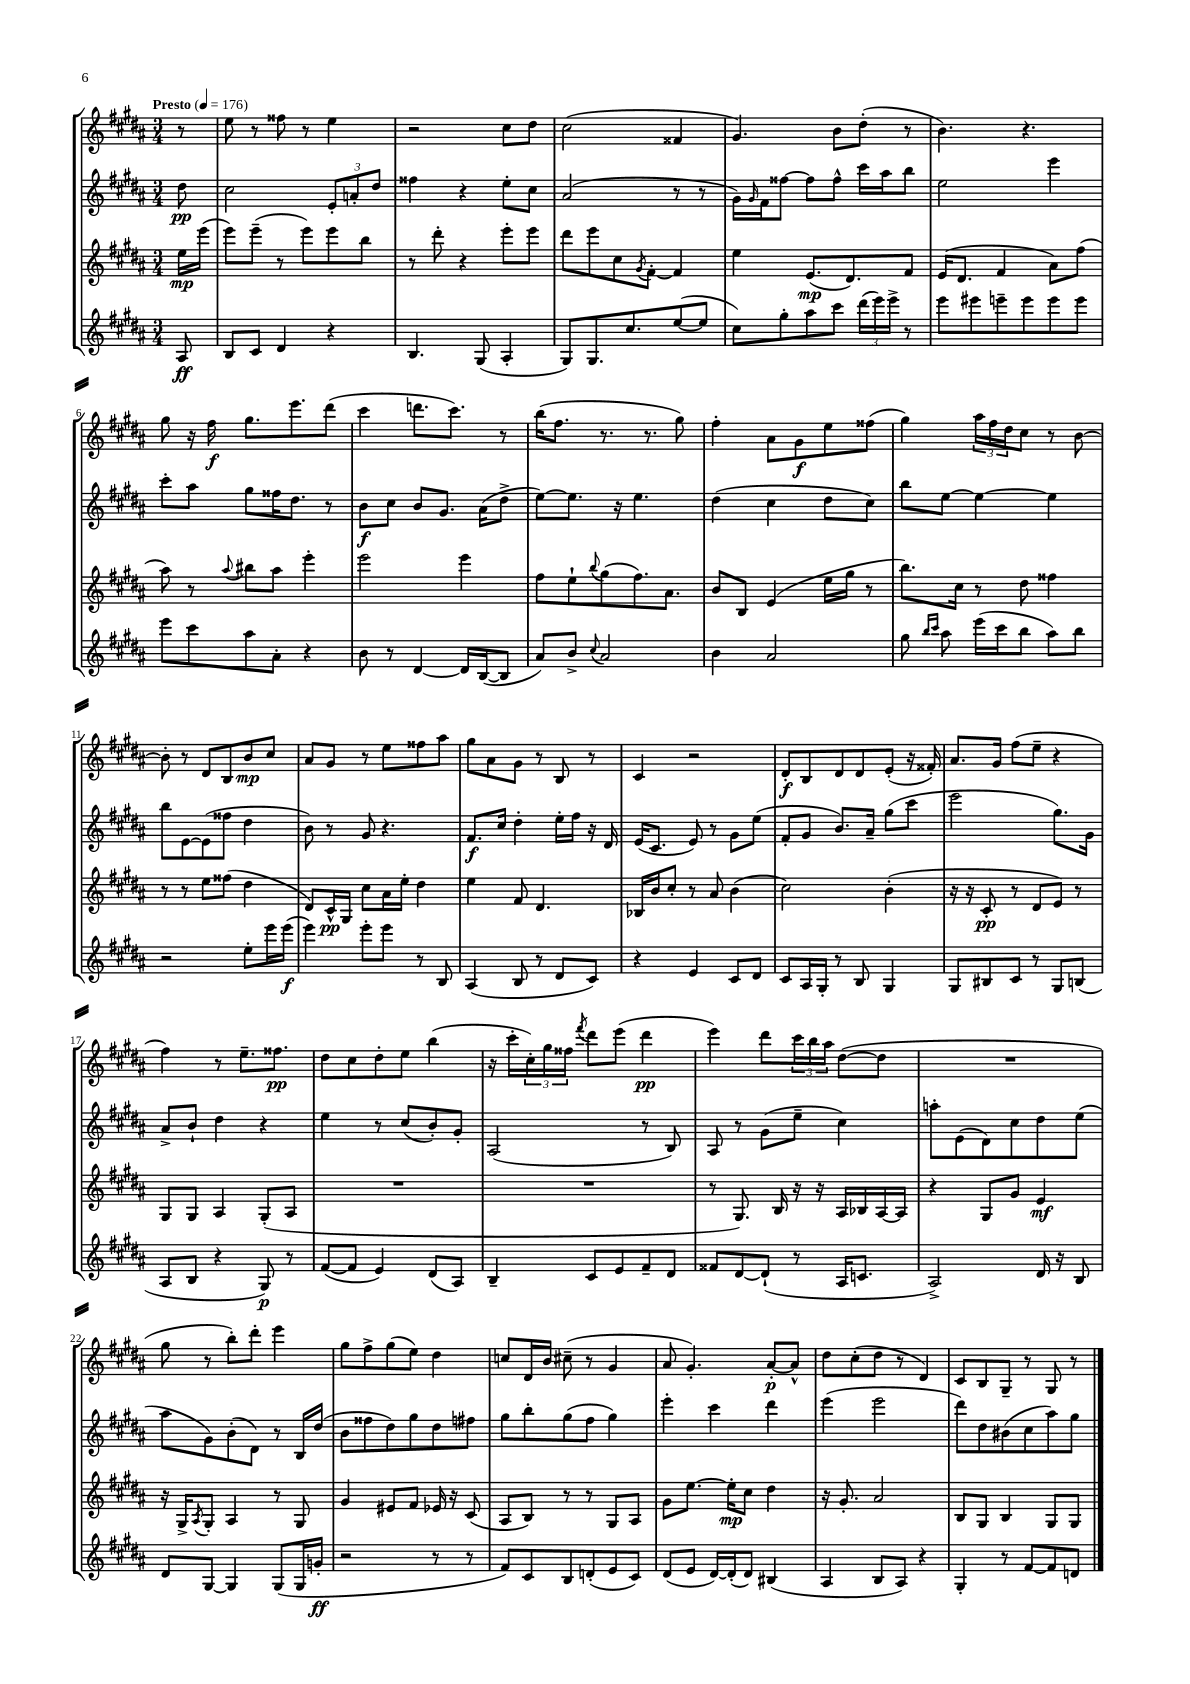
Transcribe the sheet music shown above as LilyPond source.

<<
\new StaffGroup <<
\new Staff = "s0" {
    \clef treble \key b \major \numericTimeSignature \time 3/4 \partial 8 \tempo "Presto" 4 = 176
    r8 |
    e''8 r8 fisis''8 r8 e''4 |
    r2 cis''8 dis''8 |
    cis''2( fisis'4 |
    gis'4.) b'8 dis''8-.( r8 |
    b'4.) r4. |
    gis''8 r16 fis''16\f gis''8. e'''8. dis'''8( |
    cis'''4 d'''8. cis'''8.) r8 |
    b''16( fis''8. r8. r8. gis''8) |
    fis''4-. ais'8 gis'8\f e''8 fisis''8( |
    gis''4) \tuplet 3/2 { ais''16 fis''16 dis''16 } cis''8 r8 b'8~ |
    b'8-. r8 dis'8 b8 b'8\mp cis''8 |
    ais'8 gis'8 r8 e''8 fisis''8 ais''8 |
    gis''8 ais'8 gis'8 r8 b8 r8 |
    cis'4 r2 |
    dis'8-.\f b8 dis'8 dis'8 e'8-.( r16 fisis'16-.) |
    ais'8. gis'16 fis''8( e''8-- r4 |
    fis''4) r8 e''8.-- fisis''8.\pp |
    dis''8 cis''8 dis''8-. e''8 b''4( |
    r16 cis'''16-. \tuplet 3/2 { cis''16-.) gis''16 fisis''16 } \acciaccatura { fis'''8 } dis'''8 e'''8( dis'''4\pp |
    e'''4) dis'''8 \tuplet 3/2 { cis'''16 b''16 ais''16 } dis''8~( dis''8 |
    R2. |
    gis''8 r8 b''8-.) dis'''8-. e'''4 |
    gis''8 fis''8-> gis''8( e''8) dis''4 |
    c''8 dis'16 b'16 cis''8--( r8 gis'4 |
    ais'8 gis'4.-.) ais'8~-.\p ais'8-^ |
    dis''8 cis''8-.( dis''8 r8 dis'4) |
    cis'8 b8 gis8-- r8 gis8 r8 \bar "|." |
}
\new Staff = "s1" {
    \clef treble \key b \major \numericTimeSignature \time 3/4 \partial 8
    dis''8\pp |
    cis''2 \tuplet 3/2 { e'8-. a'8-. dis''8 } |
    fisis''4 r4 e''8-. cis''8 |
    ais'2( r8 r8 |
    gis'16) \grace { gis'16 } fis'16 fisis''8~ fisis''8 fisis''8-^ cis'''16 ais''16 b''8 |
    e''2 e'''4 |
    cis'''8-. ais''8 gis''8 fisis''16 dis''8. r8 |
    b'8\f cis''8 b'8 gis'8. ais'16( dis''8-> |
    e''8~) e''8. r16 e''4. |
    dis''4( cis''4 dis''8 cis''8) |
    b''8 e''8~ e''4~ e''4 |
    b''8 e'8~ e'8( fisis''8 dis''4 |
    b'8) r8 gis'8 r4. |
    fis'8.\f cis''16 dis''4-. e''16-. fis''16 r16 dis'16 |
    e'16( cis'8. e'8) r8 gis'8 e''8( |
    fis'8-. gis'8 b'8.) ais'16-- gis''8( cis'''8 |
    e'''2 gis''8.) gis'16 |
    ais'8-> b'8-! dis''4 r4 |
    e''4 r8 cis''8( b'8-.) gis'8-. |
    ais2( r8 b8) |
    ais8 r8 gis'8( e''8-- cis''4) |
    a''8-. e'8( dis'8) cis''8 dis''8 e''8( |
    ais''8 gis'8) b'8-.( dis'8) r8 b16 dis''16( |
    b'8 fisis''8 dis''8) gis''8 dis''8 fis''8 |
    gis''8 b''8-. gis''8( fis''8 gis''4) |
    e'''4-. cis'''4 dis'''4 |
    e'''4( e'''2 |
    dis'''8) dis''8 bis'8( cis''8 ais''8) gis''8 \bar "|." |
}
\new Staff = "s2" {
    \clef treble \key b \major \numericTimeSignature \time 3/4 \partial 8
    e''16\mp e'''16( |
    e'''8) e'''8--( r8 e'''8) e'''8 b''8 |
    r8 dis'''8-. r4 e'''8-. e'''8 |
    dis'''8 e'''8 cis''8 \acciaccatura { gis'8 } fis'8~-. fis'4 |
    e''4 e'8.\mp( dis'8.) fis'8 |
    e'16( dis'8. fis'4 ais'8) fis''8( |
    ais''8) r8 \appoggiatura { ais''8 } bis''8 ais''8 e'''4-. |
    e'''2 e'''4 |
    fis''8 e''8-! \appoggiatura { b''8 } gis''8( fis''8.) ais'8. |
    b'8 b8 e'4( e''16 gis''16 r8 |
    b''8.) cis''16 r8 dis''8 fisis''4 |
    r8 r8 e''8 fisis''8( dis''4 |
    dis'8) cis'16-^\pp gis16 cis''8 ais'16 e''16-. dis''4 |
    e''4 fis'8 dis'4. |
    bes16 b'16 cis''8-. r8 ais'8 b'4( |
    cis''2) b'4-.( |
    r16 r16 cis'8-.\pp r8 dis'8 e'8) r8 |
    gis8 gis8 ais4 gis8-.( ais8 |
    R2. |
    R2. |
    r8 gis8.) b16 r16 r16 ais16 bes16 ais16~ ais16 |
    r4 gis8 gis'8 e'4\mf |
    r16 gis16-> \acciaccatura { ais8 } gis8-. ais4 r8 gis8 |
    gis'4 eis'8 fis'8 ees'16 r16 cis'8( |
    ais8 b8) r8 r8 gis8 ais8 |
    gis'8 e''8.~ e''16-.\mp cis''8 dis''4 |
    r16 gis'8.-. ais'2 |
    b8 gis8 b4 gis8 gis8 \bar "|." |
}
\new Staff = "s3" {
    \clef treble \key b \major \numericTimeSignature \time 3/4 \partial 8
    ais8\ff |
    b8 cis'8 dis'4 r4 |
    b4. gis8( ais4-. |
    gis8) gis8. cis''8. e''8~( e''8 |
    cis''8) gis''8-. ais''8 cis'''8 \tuplet 3/2 { dis'''16( e'''16) e'''16-> } r8 |
    e'''8 eis'''8 e'''8-- e'''8 e'''8 e'''8 |
    e'''8 cis'''8 ais''8 ais'8-. r4 |
    b'8 r8 dis'4~ dis'16 b16~( b8 |
    ais'8) b'8-> \appoggiatura { cis''8 } ais'2 |
    b'4 ais'2 |
    gis''8 \grace { b''16 cis'''16 } ais''8 e'''16( cis'''16 b''8 ais''8) b''8 |
    r2 e''8-. e'''16 e'''16\f( |
    e'''4) e'''8-. e'''8 r8 b8 |
    ais4( b8 r8 dis'8 cis'8) |
    r4 e'4 cis'8 dis'8 |
    cis'8 ais16 gis16-. r8 b8 gis4 |
    gis8 bis8 cis'8 r8 gis8 b8( |
    ais8 b8 r4 gis8\p) r8 |
    fis'8~( fis'8 e'4) dis'8( ais8) |
    b4-- cis'8 e'8 fis'8-- dis'8 |
    fisis'8 dis'8~ dis'8-!( r8 ais16 c'8. |
    ais2->) dis'16 r16 b8 |
    dis'8 gis8~ gis4 gis8( gis16 g'16-.\ff |
    r2 r8 r8 |
    fis'8) cis'8 b8 d'8-.( e'8 cis'8) |
    dis'8( e'8 dis'16~) dis'16-.( dis'8) bis4( |
    ais4 b8 ais8) r4 |
    gis4-. r8 fis'8~ fis'8 d'8 \bar "|." |
}
>>
>>
